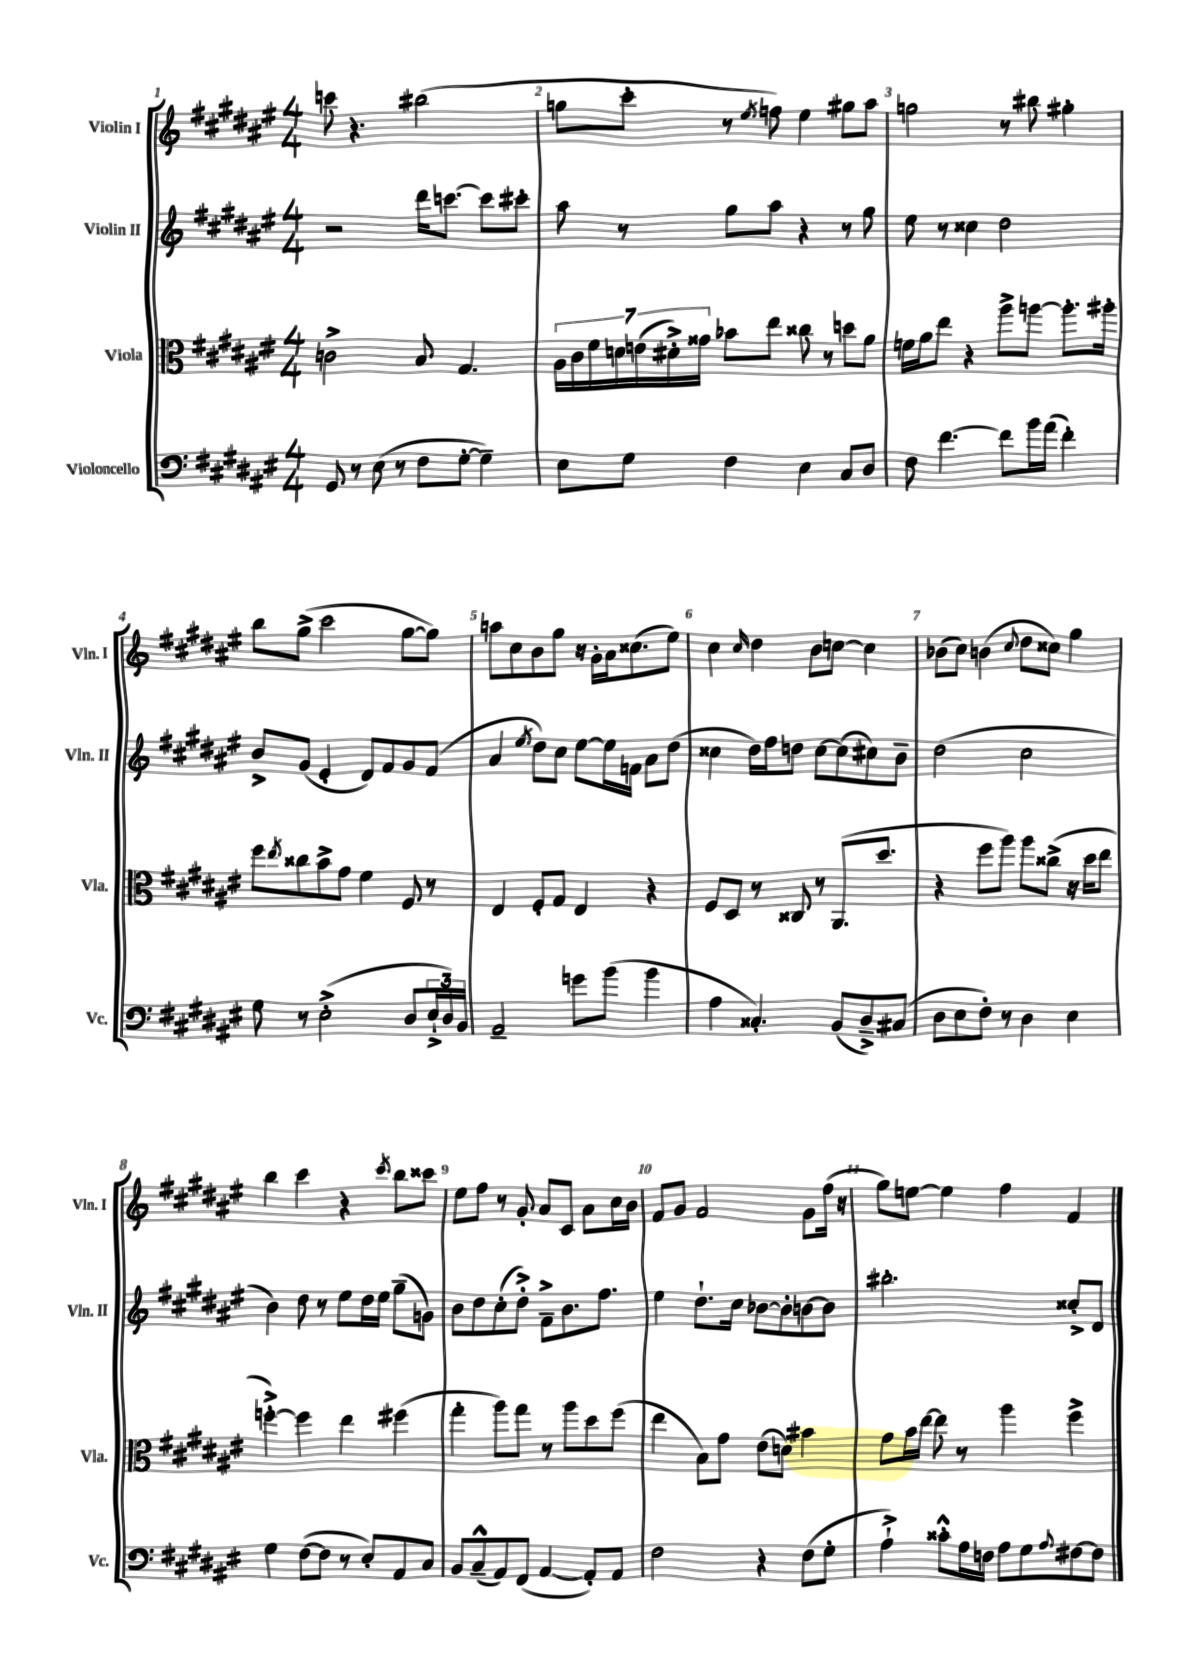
<<
\new StaffGroup <<
\new Staff = "s0" \with { instrumentName = "Violin I" shortInstrumentName = "Vln. I" } {
    \clef treble \key fis \major \numericTimeSignature \time 4/4
    c'''8 r4. bis''2( |
    g''8 cis'''8-. r8 \acciaccatura { eis''8 } f''8) eis''4 gis''8 ais''8 |
    g''2 r8 bis''8 gis''4-. |
    b''8 gis''8->( cis'''2 gis''8~ gis''8) |
    a''8 cis''8 b'8 gis''8 r16 gis'16-. ais'16 cisis''8.( eis''8) |
    cis''4 \grace { cis''16 } dis''4 b'8 c''8~ c''4 |
    bes'8( cis''8) b'4( \appoggiatura { cis''8 } dis''8 cisis''8) gis''4 |
    b''4 cis'''4 r4 \acciaccatura { cis'''8 } b''8 cisis'''8 |
    eis''8 fis''8 r8 gis'8-. ais'8 cis'8 ais'8 cis''16 b'16 |
    fis'8 gis'8 fis'2 gis'8 fis''16( r16 |
    gis''8) e''8~ e''4 fis''4 fis'4 \bar "|." |
}
\new Staff = "s1" \with { instrumentName = "Violin II" shortInstrumentName = "Vln. II" } {
    \clef treble \key fis \major \numericTimeSignature \time 4/4
    r2 dis'''16 c'''8.~ c'''8 cis'''8-. |
    ais''8 r8 gis''8 ais''8 r4 r8 gis''8 |
    eis''8 r8 cisis''4 dis''2 |
    b'8-> gis'8( eis'4-. dis'8) fis'8 gis'8 fis'8( |
    ais'4 \acciaccatura { eis''8 } dis''8) cis''8 eis''8~ eis''16 f'16 ais'8 dis''8( |
    cisis''4 dis''16) fis''16 d''8 cisis''8~ cisis''8( cis''8) b'8-- |
    dis''2( cis''2 |
    b'4) dis''8 r8 eis''8 dis''16 eis''16 gis''8--( g'8) |
    b'8 dis''8 cis''8-.( dis''8-.->) fis'8---> b'8. fis''8. |
    eis''4 dis''8.-! cis''16 bes'8~ bes'8-. b'8~ b'8 |
    bis''2.-. cisis''8-.-> dis'8 \bar "|." |
}
\new Staff = "s2" \with { instrumentName = "Viola" shortInstrumentName = "Vla." } {
    \clef alto \key fis \major \numericTimeSignature \time 4/4
    c'2-> b8 gis4. |
    \tuplet 7/4 { ais16 cis'16 fis'16 d'16 e'16( dis'16-.->) gisis'16 } bes'8 eis''8 cisis''8 r8 d''8 ais'8 |
    f'16 ais'16 eis''8 r4 ais''8-> a''8~ a''8.-. ais''16-. |
    fis''8 \acciaccatura { eis''8 } cisis''8 b'8-> gis'8 fis'4 fis8 r8 |
    eis4 fis8-. gis8 eis4 r4 |
    fis8 dis8 r8 cisis8 r8 ais,8.( dis''8. |
    r4 fis''8 ais''8) ais''8 cisis''8->( r16 dis''16 eis''8 |
    f''4~-.->) f''4 eis''4 fis''4( |
    gis''4-. ais''8) gis''8 r8 ais''8 dis''8 fis''8( |
    eis''4 b8) gis'8 eis'8( d'8) bis'4 |
    gis'8 b'16 eis''16~ eis''8 r8 ais''4 fis''4-> \bar "|." |
}
\new Staff = "s3" \with { instrumentName = "Violoncello" shortInstrumentName = "Vc." } {
    \clef bass \key fis \major \numericTimeSignature \time 4/4
    gis,8 r8 eis8( r8 fis8 gis8~-. gis4--) |
    eis8 gis8 fis4 eis4 cis8 dis8 |
    fis8 fis'4.~ fis'8 b'16 ais'16( fis'4-.) |
    gis8 r8 eis2-.->( dis8 \tuplet 3/2 { eis16-!-> dis16) b,16 } |
    ais,2-- g'8 b'8( b'4 |
    ais4 cisis4.-.) b,8( dis8--->) cis8( |
    dis8 eis8 fis8-.) r8 dis4 eis4 |
    gis4 fis8~( fis8 r8 eis8-.) ais,8 cis8 |
    b,8 cis8---^( ais,8) fis,8( ais,4~ ais,8-.) ais,8 |
    fis2 r4 fis8( gis8-. |
    ais4-!->) cisis'8-.-^ ais16 f16 ais8 gis8 \appoggiatura { ais8 } fis8~ fis8 \bar "|." |
}
>>
>>
\layout { \context { \Score \override BarNumber.break-visibility = ##(#f #t #t) barNumberVisibility = #all-bar-numbers-visible } }
